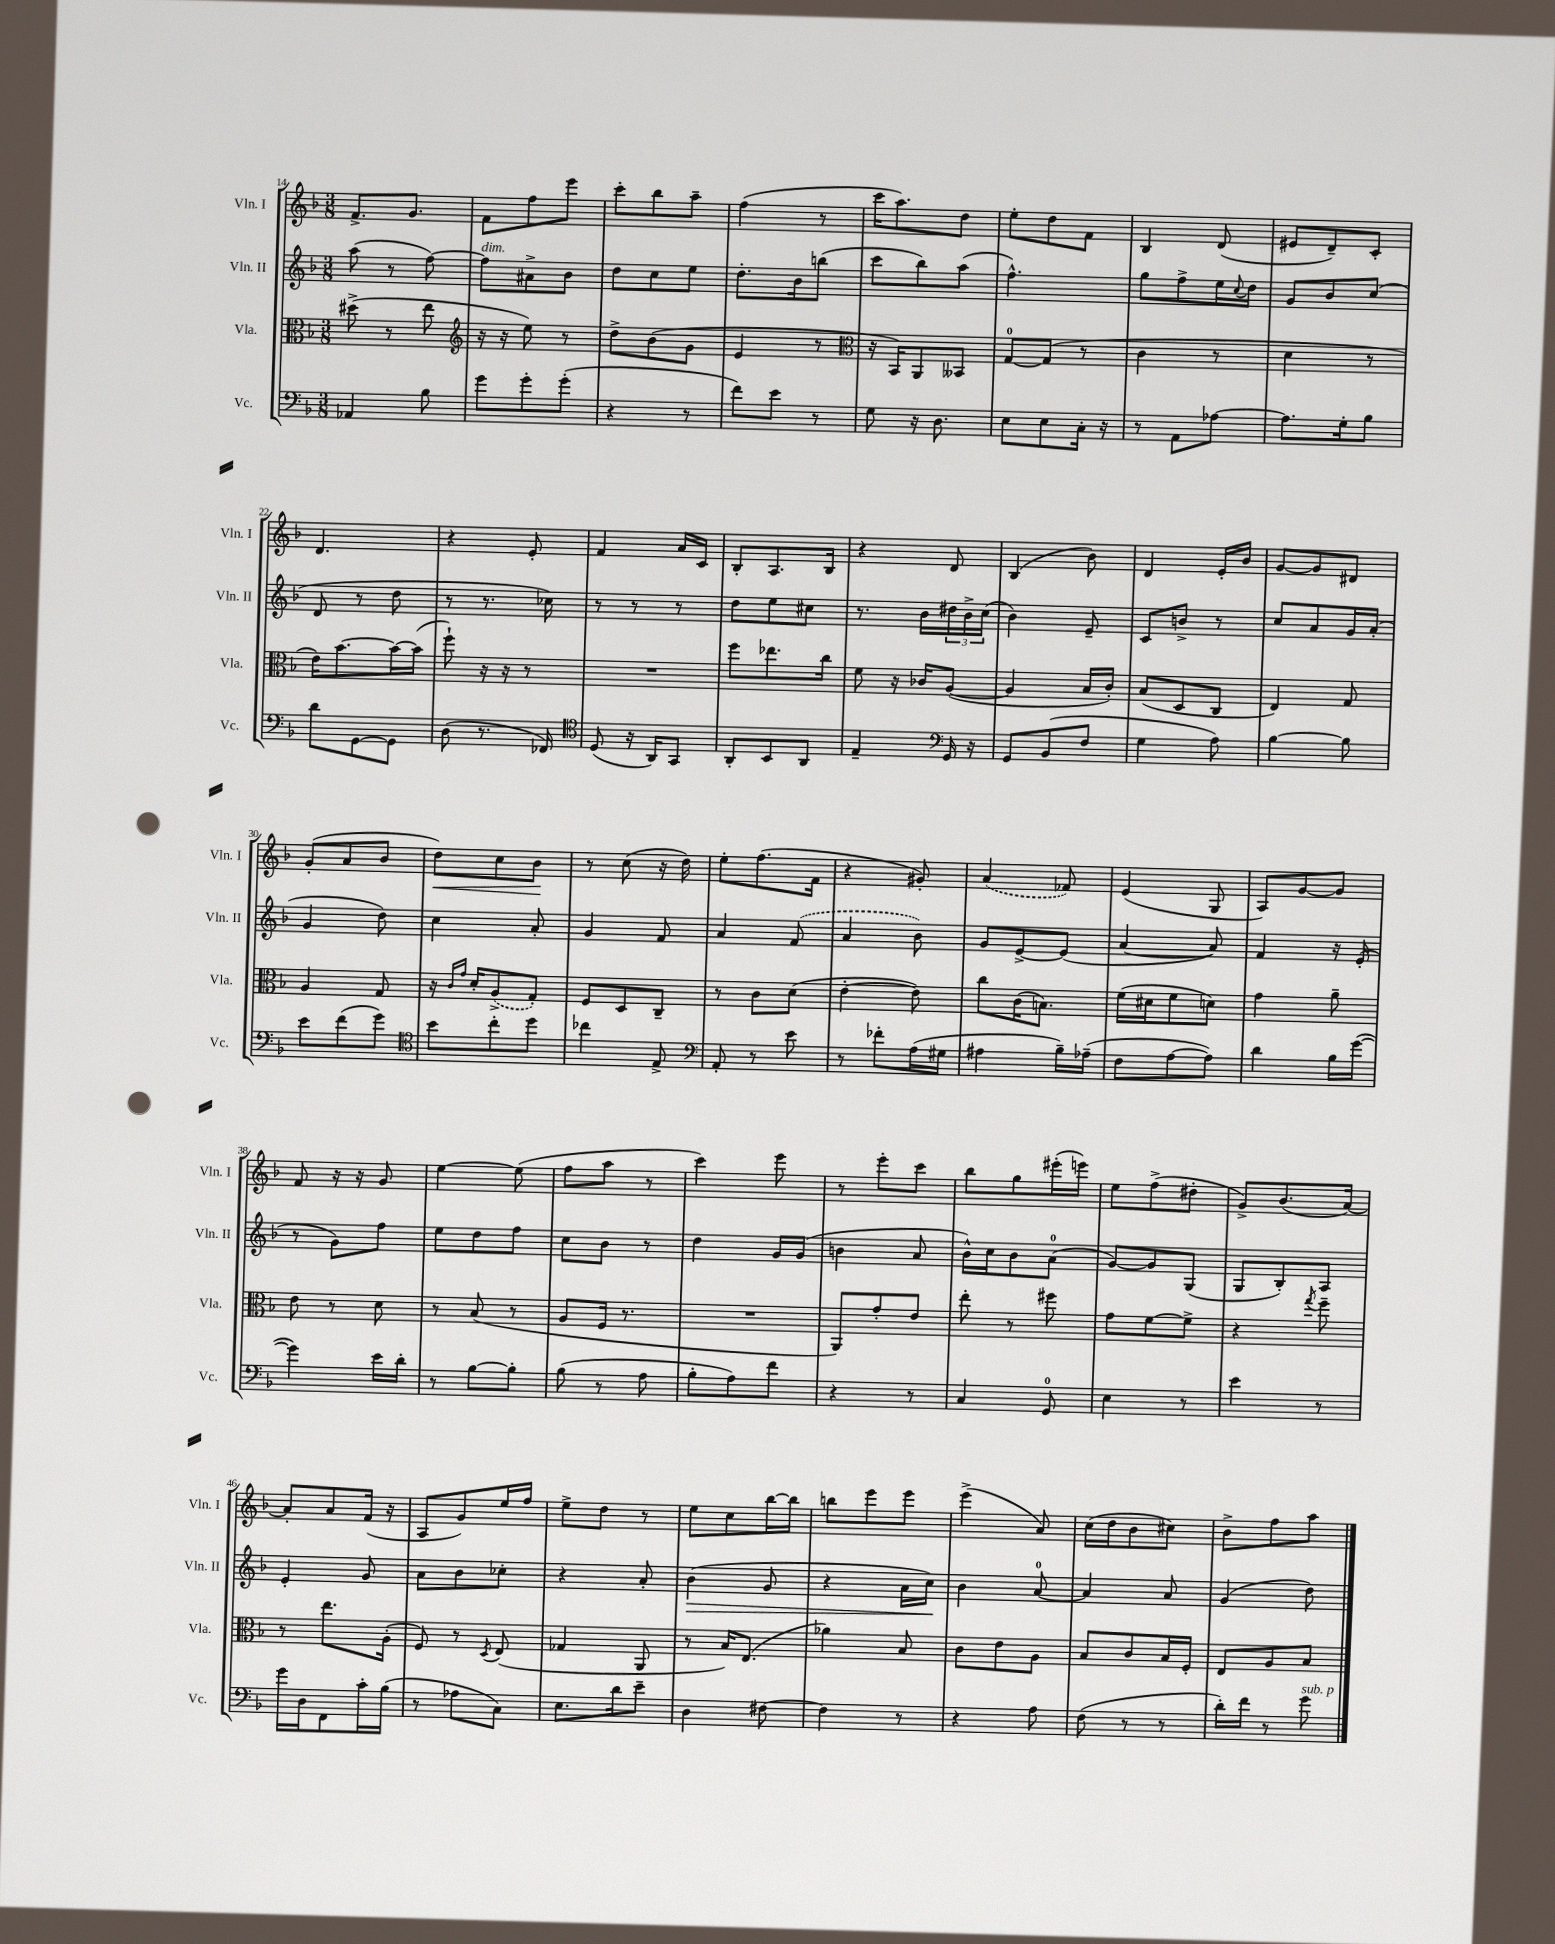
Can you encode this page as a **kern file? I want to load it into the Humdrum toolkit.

**kern	**kern	**kern	**kern
*staff4	*staff3	*staff2	*staff1
*clefF4	*clefC3	*clefG2	*clefG2
*k[b-]	*k[b-]	*k[b-]	*k[b-]
*M3/8	*M3/8	*M3/8	*M3/8
4AA-	(8dd#^	(8aa	8.f^
.	8r	8r	.
.	.	.	8.g
8B-	8ee	[8ff)	.
=	=	=	=
*	*clefG2	*	*
8g	16r	8ff]	8f
.	16r	.	.
8g'	8ee)	8a#^	8ff
(8g'	8r	8b-	8eee
=	=	=	=
4r	8dd^	8dd	8ccc'
.	(8b-	8cc	8bb-
8r	8g	8ee	8aa~
=	=	=	=
8f)	4e	8.dd'	(4ff
8e	.	.	.
.	.	16b-	.
8r	8r	(8bb	8r
=	=	=	=
*	*clefC3	*	*
8G	16r	8ccc	16ccc
.	16BB-)	.	8.aa)
16r	8AA	8bb-)	.
8.D	.	.	.
.	8BB--	(8aa	8dd
=	=	=	=
8E	[8G	4.ff^^)	8ee'
8E	(8G]	.	8dd
16C'	8r	.	8f
16r	.	.	.
=	=	=	=
8r	4c	8gg	4B-
8AA	.	8ff^	.
[8A-	8r	16ee	(8d
.	.	8qqcc	.
.	.	16dd	.
=	=	=	=
8.A-]	4d	8g	8e#
.	.	8b-	8d~)
16G'	.	.	.
8B-	8r	(8cc	8c'
=	=	=	=
8d	16e)	8d	4.d
.	[8.b-	.	.
[8GG	.	8r	.
8GG]	16b-_	8dd	.
.	(16b-]	.	.
=	=	=	=
(8D	8ff`)	8r	4r
8.r	16r	8.r	.
.	16r	.	.
.	8r	.	8e'
16FF-)	.	16cc-)	.
=	=	=	=
*clefC4	*	*	*
(8D	4.r	8r	4f
16r	.	8r	.
16AA)	.	.	.
8GG	.	8r	16a
.	.	.	16c
=	=	=	=
8AA'	8ff	8dd	8B-'
8BB-	8.ee-	8ee	8.A
8AA	.	8cc#	.
.	16cc	.	16B-
=	=	=	=
4E~	8f	8.r	4r
.	16r	.	.
.	16c-	16b-	.
*clefF4	*	*	*
16GG	([8A	24dd#	8d
.	.	24b-^	.
16r	.	.	.
.	.	(24cc	.
=	=	=	=
8GG	4A]	4b-)	(4B-
(8BB-	.	.	.
8F	16B-	8e~	8b-)
.	16c')	.	.
=	=	=	=
4G	(8B-	8c	4d
.	8D	8b^	.
8A)	8C	8r	16e'
.	.	.	16b-
=	=	=	=
[4B-	4E)	8cc	[8g
.	.	8a	8g]
8B-]	8G	16g	8d#
.	.	(16a'	.
=	=	=	=
8e	4A	4g	(8g'
(8f	.	.	8a
8g)	8G	8dd)	8b-
=	=	=	=
*clefC4	*	*	*
8b-	16r	4cc	8dd)
.	16qqc	.	.
.	16qqg	.	.
.	16d'	.	.
8cc'	(8A^	.	8cc
8dd	8G')	8a'	8b-
=	=	=	=
4cc-	8F	4g	8r
.	8D	.	(8cc
8E^	8C~	8f	16r
.	.	.	16dd)
=	=	=	=
*clefF4	*	*	*
8AA'	8r	4a	8ee'
8r	8c	.	(8.ff
8e	(8d	(8f	.
.	.	.	16f
=	=	=	=
8r	[4e'	4a	4r
8f-'	.	.	.
(16A	8e])	8b-)	8g#')
16G#	.	.	.
=	=	=	=
4A#	8cc	8g	(4a
.	(16c	[8e^	.
.	8.B)	.	.
16B-~)	.	(8e]	8f-)
(16A-~	.	.	.
=	=	=	=
8F	(16f	[4a	(4e
.	16d#	.	.
[8A	8f	.	.
8A])	8d)	8a])	8G
=	=	=	=
4d	4g	4f	8A)
.	.	.	[8g
16B-	8a~	16r	8g]
([16g	.	(16e'	.
=	=	=	=
4g])	8e	8r	8f
.	8r	8g)	16r
.	.	.	16r
16e	8d	8ff	8g
16d'	.	.	.
=	=	=	=
8r	8r	8ee	[4ee
[8B-	(8B-	8dd	.
8B-']	8r	8ff	(8ee]
=	=	=	=
(8B-	8A	8cc	8ff
8r	16F	8b-	8aa
.	8.r	.	.
8A	.	8r	8r
=	=	=	=
8B-'	4.r	4dd	4ccc)
8A)	.	.	.
8f	.	16g	8eee
.	.	(16g	.
=	=	=	=
4r	8AA)	4b	8r
.	8g'	.	8eee'
8r	8e	8a	8ccc
=	=	=	=
4C	8ee'	16b-^^)	8bb-
.	.	16cc	.
.	8r	8b-	8gg
8GG	8ff#	(8a	(16eee#'
.	.	.	16eee)
=	=	=	=
4E	8g	[8g)	8ee
.	[8f	8g]	(8ff^
8r	8f^]	(8G	8dd#'
=	=	=	=
4e	4r	8G	8g^)
.	.	8B-')	(8.b-
.	8qgg	.	.
8r	8ff~	8A	.
.	.	.	[16a)
=	=	=	=
16g	8r	4e'	8a']
16D	.	.	.
8FF	8.ee	.	8a
16c'	.	8g	(16f
(16B-	(16A'	.	16r
=	=	=	=
8r	8F)	8a	8A
8A-	8r	8b-	8g)
.	8qD	.	.
8C)	(8E	8cc-'	16ee
.	.	.	16ff
=	=	=	=
8.E	4G-	4r	8ee^
.	.	.	8dd
16d	.	.	.
8e~	8AA	8a'	8r
=	=	=	=
4D	8r	(4b-	8ee
.	16B-)	.	8cc
.	(8.E	.	.
[8F#	.	8g	[16bb-
.	.	.	16bb-]
=	=	=	=
4F#]	4a-)	4r	8bb
.	.	.	8eee
8r	8B-	16a	8eee
.	.	16cc)	.
=	=	=	=
4r	8c	4b-	(4eee^
.	8e	.	.
8A	8A	[8a	8a)
=	=	=	=
(8F	8B-	4a]	(16cc
.	.	.	16dd
8r	8c	.	8b-
8r	16B-	8a	8cc#)
.	16F'	.	.
=	=	=	=
16d')	8E	(4g	8b-^
16f	.	.	.
8r	8A	.	8ff
8g	8B-	8dd)	8aa
==	==	==	==
*-	*-	*-	*-
